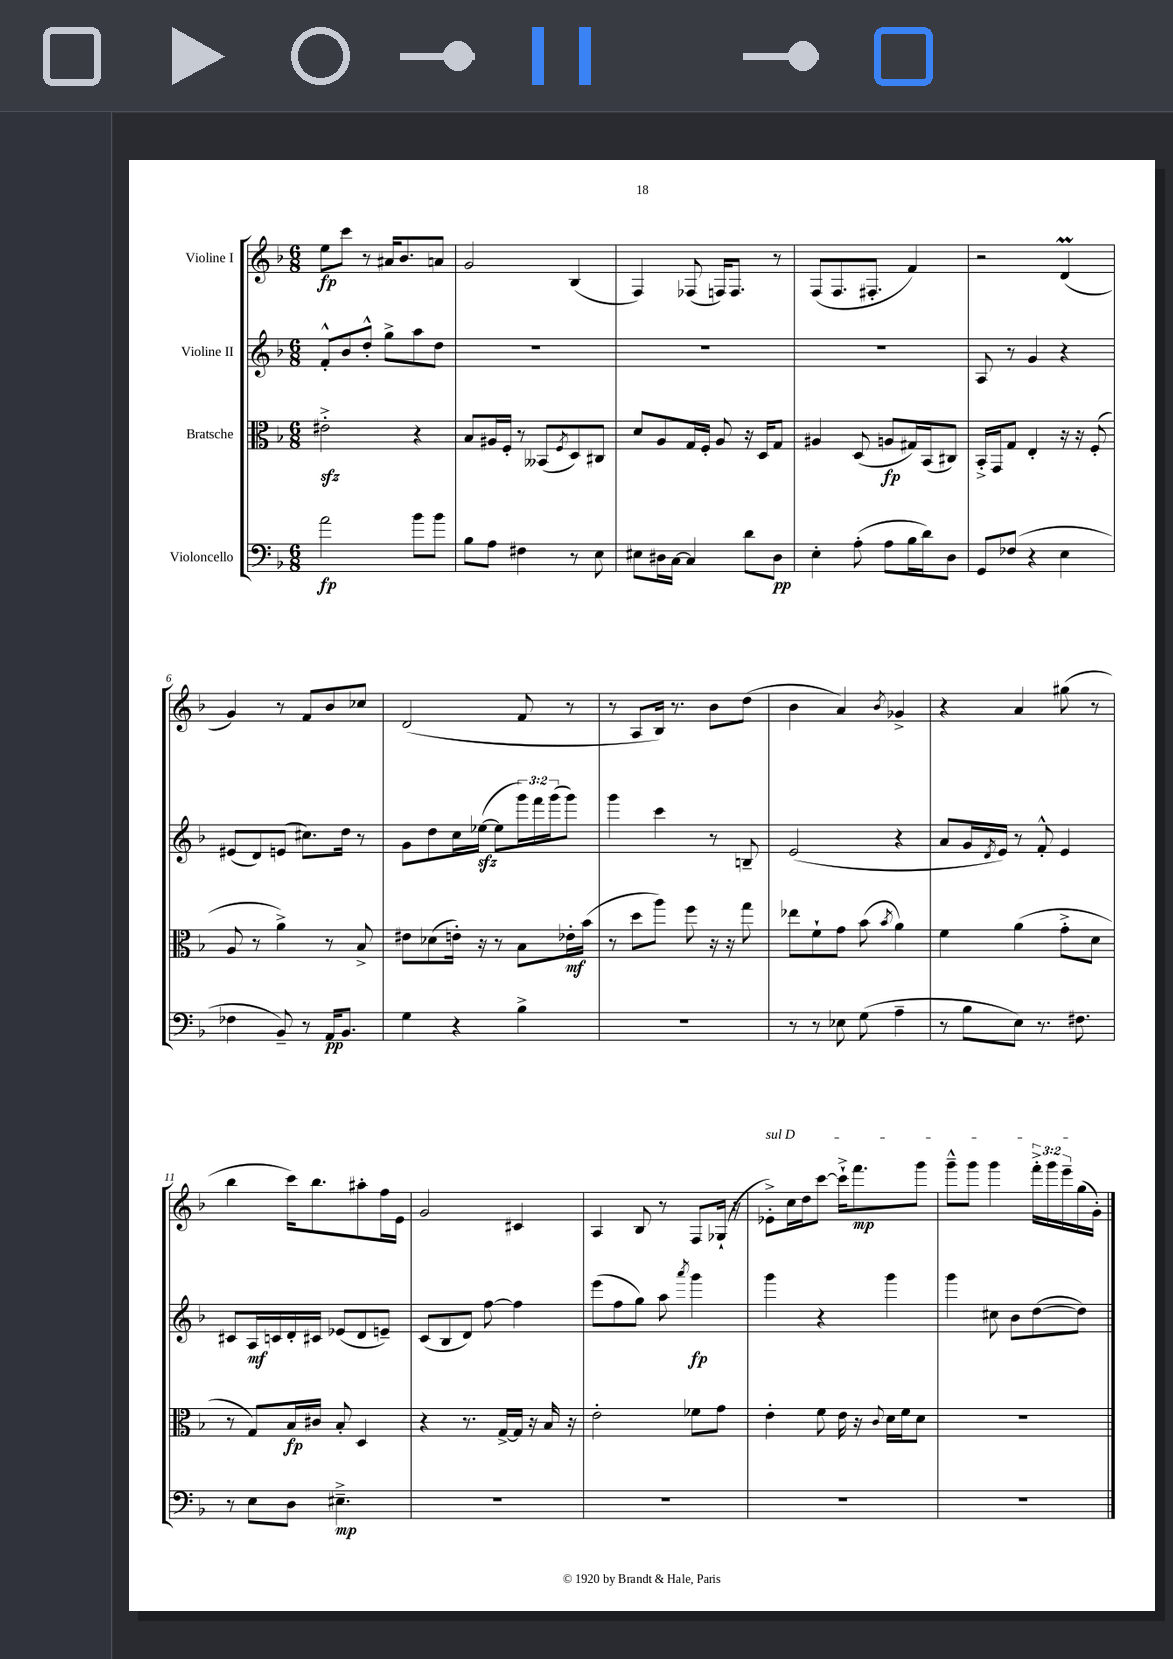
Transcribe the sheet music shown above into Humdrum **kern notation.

**kern	**kern	**kern	**kern
*staff4	*staff3	*staff2	*staff1
*clefF4	*clefC3	*clefG2	*clefG2
*k[b-]	*k[b-]	*k[b-]	*k[b-]
*M6/8	*M6/8	*M6/8	*M6/8
2a	2e#'^	8f'^^	8ee
.	.	8b-	8ccc
.	.	8dd'^^	8r
.	.	8gg^	16a#
.	.	.	8.b-
8b-	4r	8aa	.
8b-	.	8dd	8a
=	=	=	=
8B-	8B-	2.r	2g
8A	16A#	.	.
.	16F'	.	.
4F#	8r	.	.
.	(8BB--	.	.
.	8qF	.	.
8r	8D)	.	(4B-
8E	8C#	.	.
=	=	=	=
8E#	8d	2.r	4F)
16D#	8A	.	.
[16C	.	.	.
4C]	16G	.	(8F-
.	16F'	.	.
.	8A	.	16F)
.	.	.	8.F
8d	16r	.	.
.	16D	.	.
8D#	8G	.	8r
=	=	=	=
4E'	4A#	2.r	(8F
.	.	.	8.F
(8A'	(8D	.	.
.	.	.	8.F#'
8A	8A	.	.
16B-	16G#)	.	4f)
16d)	(16BB-	.	.
8D	8C#)	.	.
=	=	=	=
8GG	16BB-'^	8A	2r
.	16GG	.	.
(8F-	8G	8r	.
4r	4E'	4g	.
4E	16r	4r	(4d
.	16r	.	.
.	(8F'	.	.
=	=	=	=
4F-	8A	(8e#	4g)
.	8r	8d)	.
8BB-~)	4a^)	(8e	8r
8r	.	8.cc#)	8f
16AA	8r	.	8b-
8.BB-	.	16dd	.
.	8B-^	8r	8cc-
=	=	=	=
4G	8e#	8g	(2d
.	(8d-	8dd	.
4r	16e')	16cc	.
.	16r	([16ee-	.
.	8r	8ee-]	.
4B-^	8B-	24ggg)	8f
.	.	24fff	.
.	.	(24ggg	.
.	16e-'	8ggg)	8r
.	(16b-	.	.
=	=	=	=
2.r	8r	4ggg	8r
.	8dd	.	8A
.	8aa)	4ccc	16B-)
.	.	.	8.r
.	8ff	.	.
.	16r	8r	8b-
.	16r	.	.
.	8gg	8B~	(8dd
=	=	=	=
8r	8ee-	(2e	4b-
8r	8f`	.	.
8E-	8g	.	4a)
(8G	(8b-	.	.
.	8qb-	.	8qb-
4A~	4a)	4r	4g-^
=	=	=	=
8r	4f	8a	4r
8B-	.	16g	.
.	.	8qd	.
.	.	16e)	.
8E)	(4a	8r	4a
8.r	.	8f'^^	.
.	8g'^	4e	(8gg#
8.F#	.	.	.
.	8d	.	8r
=	=	=	=
8r	8r	8c#	4bb-
8E	8G)	16A	.
.	.	16c	.
8D	16B-	16d'	16ccc)
.	16c#	16c#	8.bb-
4.E#~^	8B-'	(8e-	.
.	4D	8d	8aa#'
.	.	8e~)	16ff
.	.	.	16e
=	=	=	=
2.r	4r	(8c	2g
.	.	8B-	.
.	8.r	8d)	.
.	.	[8ff	.
.	[16G^	.	.
.	16G]	4ff]	4c#
.	16r	.	.
.	16B-	.	.
.	16r	.	.
=	=	=	=
2.r	2e'	(8eee	4A
.	.	8ff	.
.	.	8gg)	8B-
.	.	8aa	8r
.	.	8qaaa	.
.	8f-	4ggg	8F
.	8g	.	(16G-`
.	.	.	16r
=	=	=	=
2.r	4e'	4ggg	8e-'^)
.	.	.	16cc
.	.	.	16dd
.	8f	4r	[8ccc
.	16e	.	16ccc`^]
.	16r	.	8.fff
.	8qqc	.	.
.	16d	4ggg	.
.	16f	.	.
.	8d	.	8ggg
=	=	=	=
2.r	2.r	4ggg	8ggg~^^
.	.	.	8ggg
.	.	8cc#	4ggg
.	.	8b-	.
.	.	([8dd	24fff'^
.	.	.	24ggg
.	.	.	24eee~
.	.	8dd])	(16gg
.	.	.	16g')
==	==	==	==
*-	*-	*-	*-
